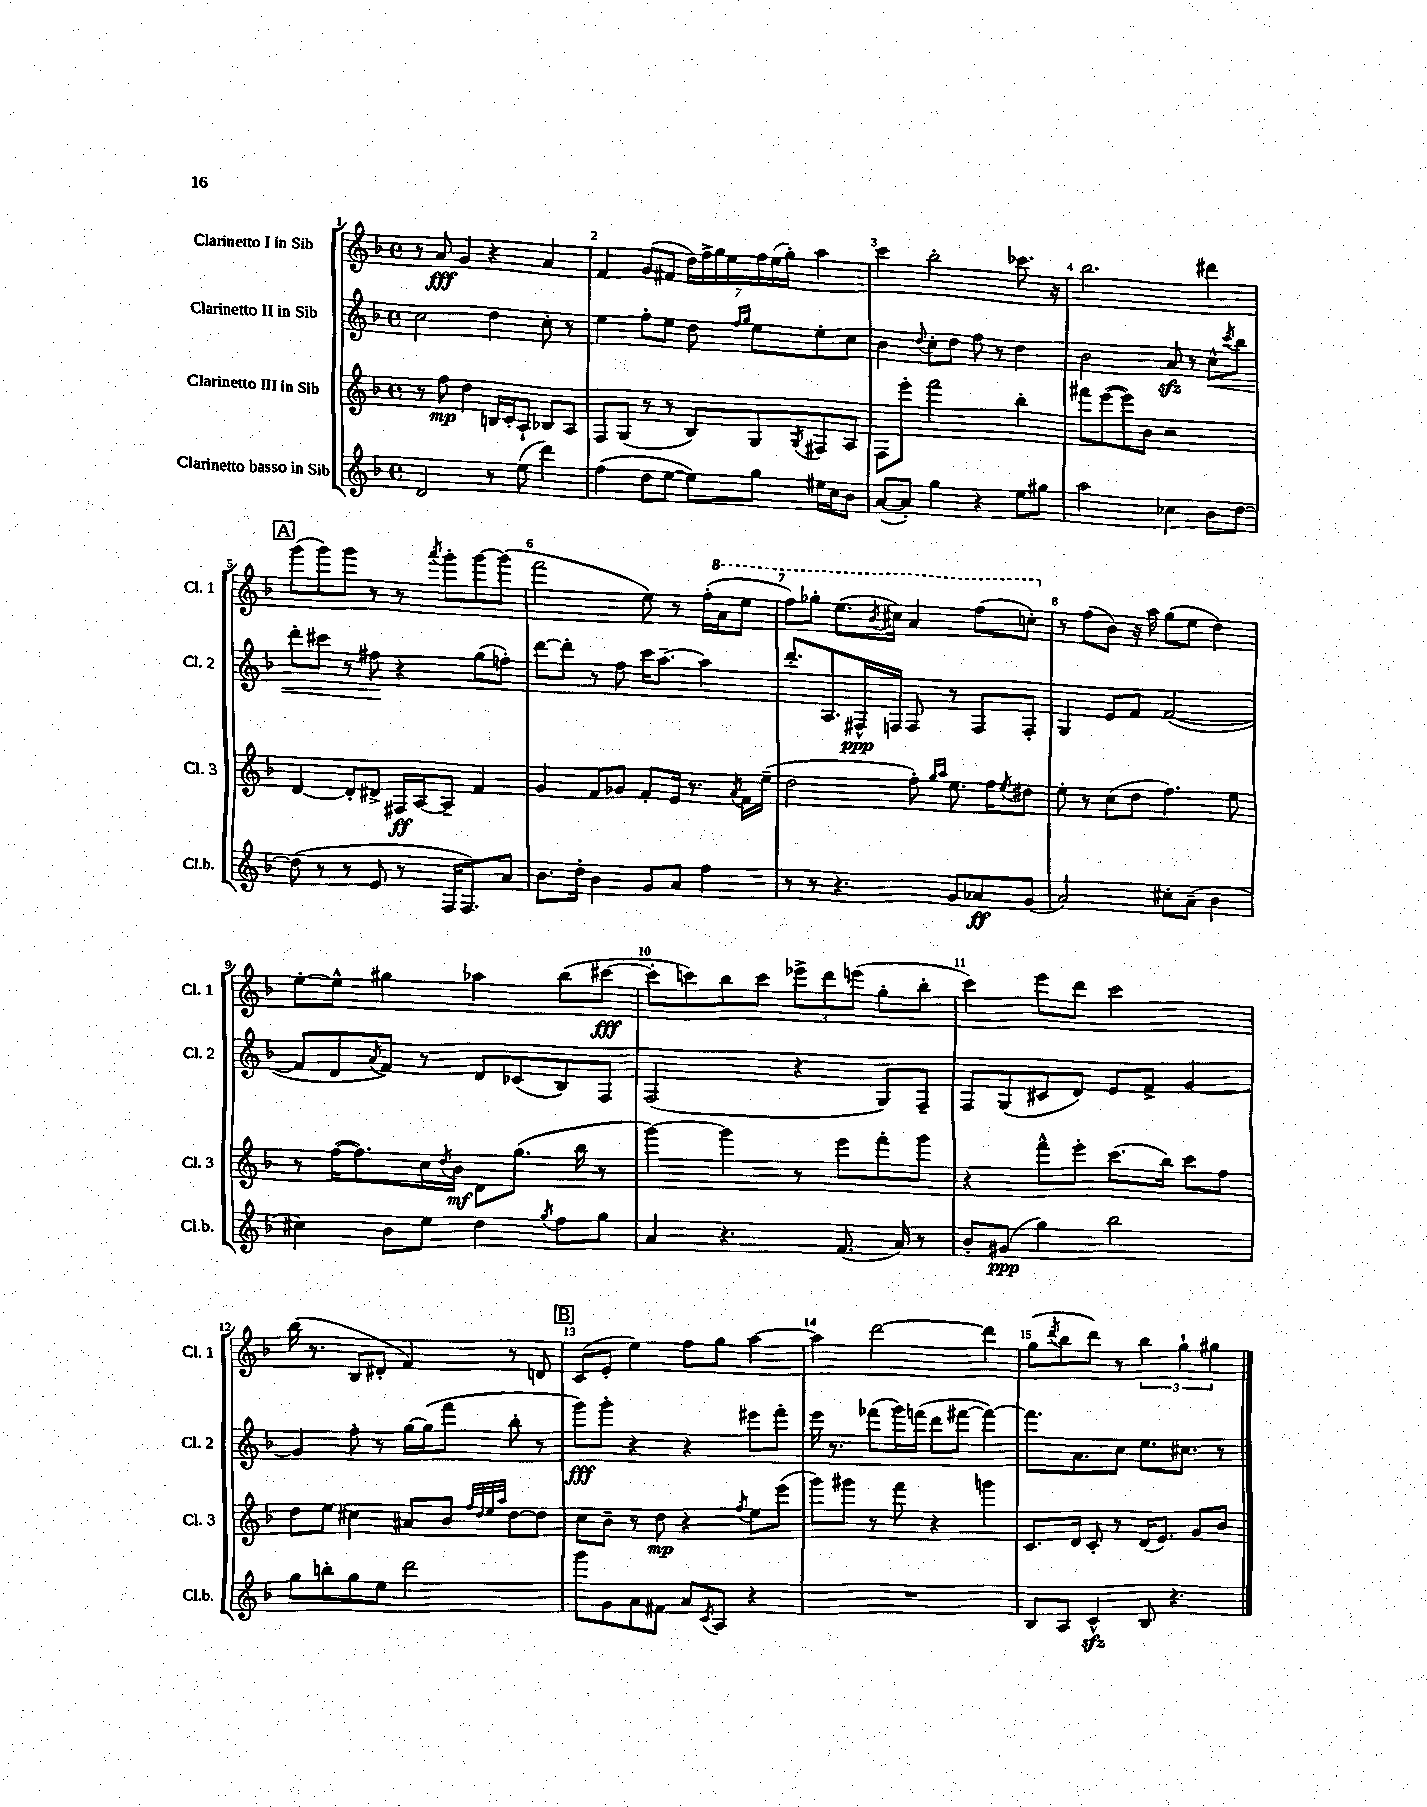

**kern	**kern	**kern	**kern
*staff4	*staff3	*staff2	*staff1
*clefG2	*clefG2	*clefG2	*clefG2
*k[b-]	*k[b-]	*k[b-]	*k[b-]
*M4/4	*M4/4	*M4/4	*M4/4
*met(c)	*met(c)	*met(c)	*met(c)
2d	8r	2cc	8r
.	8ff	.	8a
.	4dd	.	4g
8r	16B	4dd	4r
.	16c'	.	.
(8ee	8A`	.	.
4ddd)	8B-	8cc'	4a
.	8A	8r	.
=	=	=	=
(4ff	8F	4ee	4f
.	(8G	.	.
8dd	8r	8ff'	(8g
[8ee	8r	8ee	8f#
8ee])	8B-)	8dd	28dd)
.	.	.	28ff^
.	.	.	28gg
.	.	.	28ee
.	.	16qqff	.
.	.	16qqgg	.
8gg	8G	8ee	.
.	.	.	28ff
.	.	.	(28ee
.	.	.	28gg')
.	8qG	.	.
16ee#	8F#	8ee'	4aa
16cc	.	.	.
8b-	8A	8cc	.
=	=	=	=
([8a	8F	4b-	4ccc
8a'])	8eee'	.	.
.	.	8qqdd	.
4gg	2fff	8cc'	2bb-'
.	.	8dd	.
4r	.	8ff	.
.	.	8r	.
8ee	4bb-'	4dd	8.ccc-
8gg#	.	.	.
.	.	.	16r
=	=	=	=
2aa	8fff#	2b-	2.bb-
.	([8eee	.	.
.	8eee])	.	.
.	8b-	.	.
4cc-	2r	8a	.
.	.	8r	.
8b-	.	8cc^^	4ddd#
.	.	8qccc	.
[8dd	.	8bb-	.
=	=	=	=
(8dd]	[4d	8ddd'	(8ggg
8r	.	8ccc#	8ggg)
8r	8d']	8r	8ggg
8e	8d#^	8ff#	8r
8r	16F#	4r	8r
.	[16A	.	.
.	.	.	8qaaa
16F	8A~]	.	8ggg'
8.F)	.	.	.
.	4f	(8gg	[8ggg
8a	.	8ff')	(8ggg]
=	=	=	=
8.b-	4g	[8ddd	2fff
.	.	8ddd']	.
16dd'	.	.	.
4b-	8f	8r	.
.	8g-	8ff	.
8g	8f'	16ccc	8ee)
.	.	[8.aa~	.
8a	16e	.	8r
.	8.r	.	.
4ff	.	4aa]	(16ff'
.	.	.	16aa
.	8qa	.	.
.	16f	.	8eee
.	(16ee~	.	.
=	=	=	=
8r	2dd	8.ddd'	8fff)
8r	.	.	8ggg-'
.	.	8.A	.
4.r	.	.	(8.eee
.	.	16F#^^	.
.	.	.	8qbb-
.	.	16F	16ccc#)
.	8ff')	8F	4aa
.	16qqgg	.	.
.	16qqaa	.	.
8g	8.ee	8r	.
8a-	.	8F	(8fff
.	16ff	.	.
.	8qee	.	.
(8g	8dd#	8F'	8ccc')
=	=	=	=
2a)	8ee'	4G	8r
.	8r	.	(8ff
.	(8cc	8e	8b-)
.	8dd	8f	16r
.	.	.	16aa
8cc#'	4.ff)	([2f	(8gg
(8a~	.	.	8ee
4b-	.	.	4dd)
.	8ee	.	.
=	=	=	=
4cc#)	8r	8f]	[8ee'
.	([16ff	8d	8ee^^]
.	8.ff])	.	.
.	.	8qa	.
8b-	.	8f)	4gg#
8ee	16cc	8r	.
.	8qdd	.	.
.	16b-	.	.
4dd	8d	8d	4aa-
.	(8.gg	(8c-	.
8qgg	.	.	.
8ff	.	8B-)	(8bb-
.	16bb-	.	.
8gg	8r	8F	[8ccc#
=	=	=	=
4a	[4ggg)	(2F	8ccc#']
.	.	.	8ccc)
4.r	4ggg]	.	8bb-
.	.	.	8ccc
.	8r	4r	12eee-^
.	.	.	12ddd
(8.f	8eee	.	.
.	.	.	(12eee
.	8fff'	8G)	8gg'
16a)	.	.	.
8r	8ggg	8F~	8bb-'
=	=	=	=
8b-'	4r	8F	4ccc)
(8g#	.	(8G	.
4gg)	8fff^^	8c#	8eee
.	8eee'	8d)	8ddd
2bb-	(8.ccc	8e	2ccc
.	.	8f^	.
.	16bb-)	.	.
.	8ccc	[4g	.
.	8ff	.	.
=	=	=	=
8gg	8dd	4g]	(16bb-
.	.	.	8.r
8bb'	8ee	.	.
8gg	4cc#	8ff'	8B-
8ee	.	8r	8d#'
2ddd	8a#	[16gg	4f)
.	.	(16gg]	.
.	8b-	8fff	.
.	32qqff	.	.
.	32qqdd	.	.
.	32qqee	.	.
.	32qqaa	.	.
.	[8dd	8bb-'	8r
.	8dd]	8r	8d
=	=	=	=
8ggg	8cc	8ggg)	(8c
8g	8b-~	8ggg'	8e'
8a	8r	4r	4ee)
8f#	8dd	.	.
8a	4r	4r	8ff
8qc	.	.	.
8A	.	.	8gg
.	8qff	.	.
4r	8ee	8eee#	[4aa
.	(8eee	8fff'	.
=	=	=	=
1r	8ggg)	16eee	4aa]
.	.	8.r	.
.	8ggg#	.	.
.	8r	(8fff-	[2ddd
.	8fff	16ggg)	.
.	.	(16fff	.
.	4r	8ddd	.
.	.	[8fff#	.
.	4ggg	4fff#_)	4ddd]
=	=	=	=
8B-	8.c	8.fff#]	(8gg
.	.	.	8qddd
8A	.	.	8bb-
.	16d	8.a	.
4c^^	8c'	.	8ddd)
.	8r	8cc	8r
8B-	(16d	8.ee	6bb-
.	8.e)	.	.
4.r	.	.	.
.	.	.	6gg`
.	.	8.cc#	.
.	8g	.	.
.	.	.	6gg#
.	8b-	8r	.
==	==	==	==
*-	*-	*-	*-
